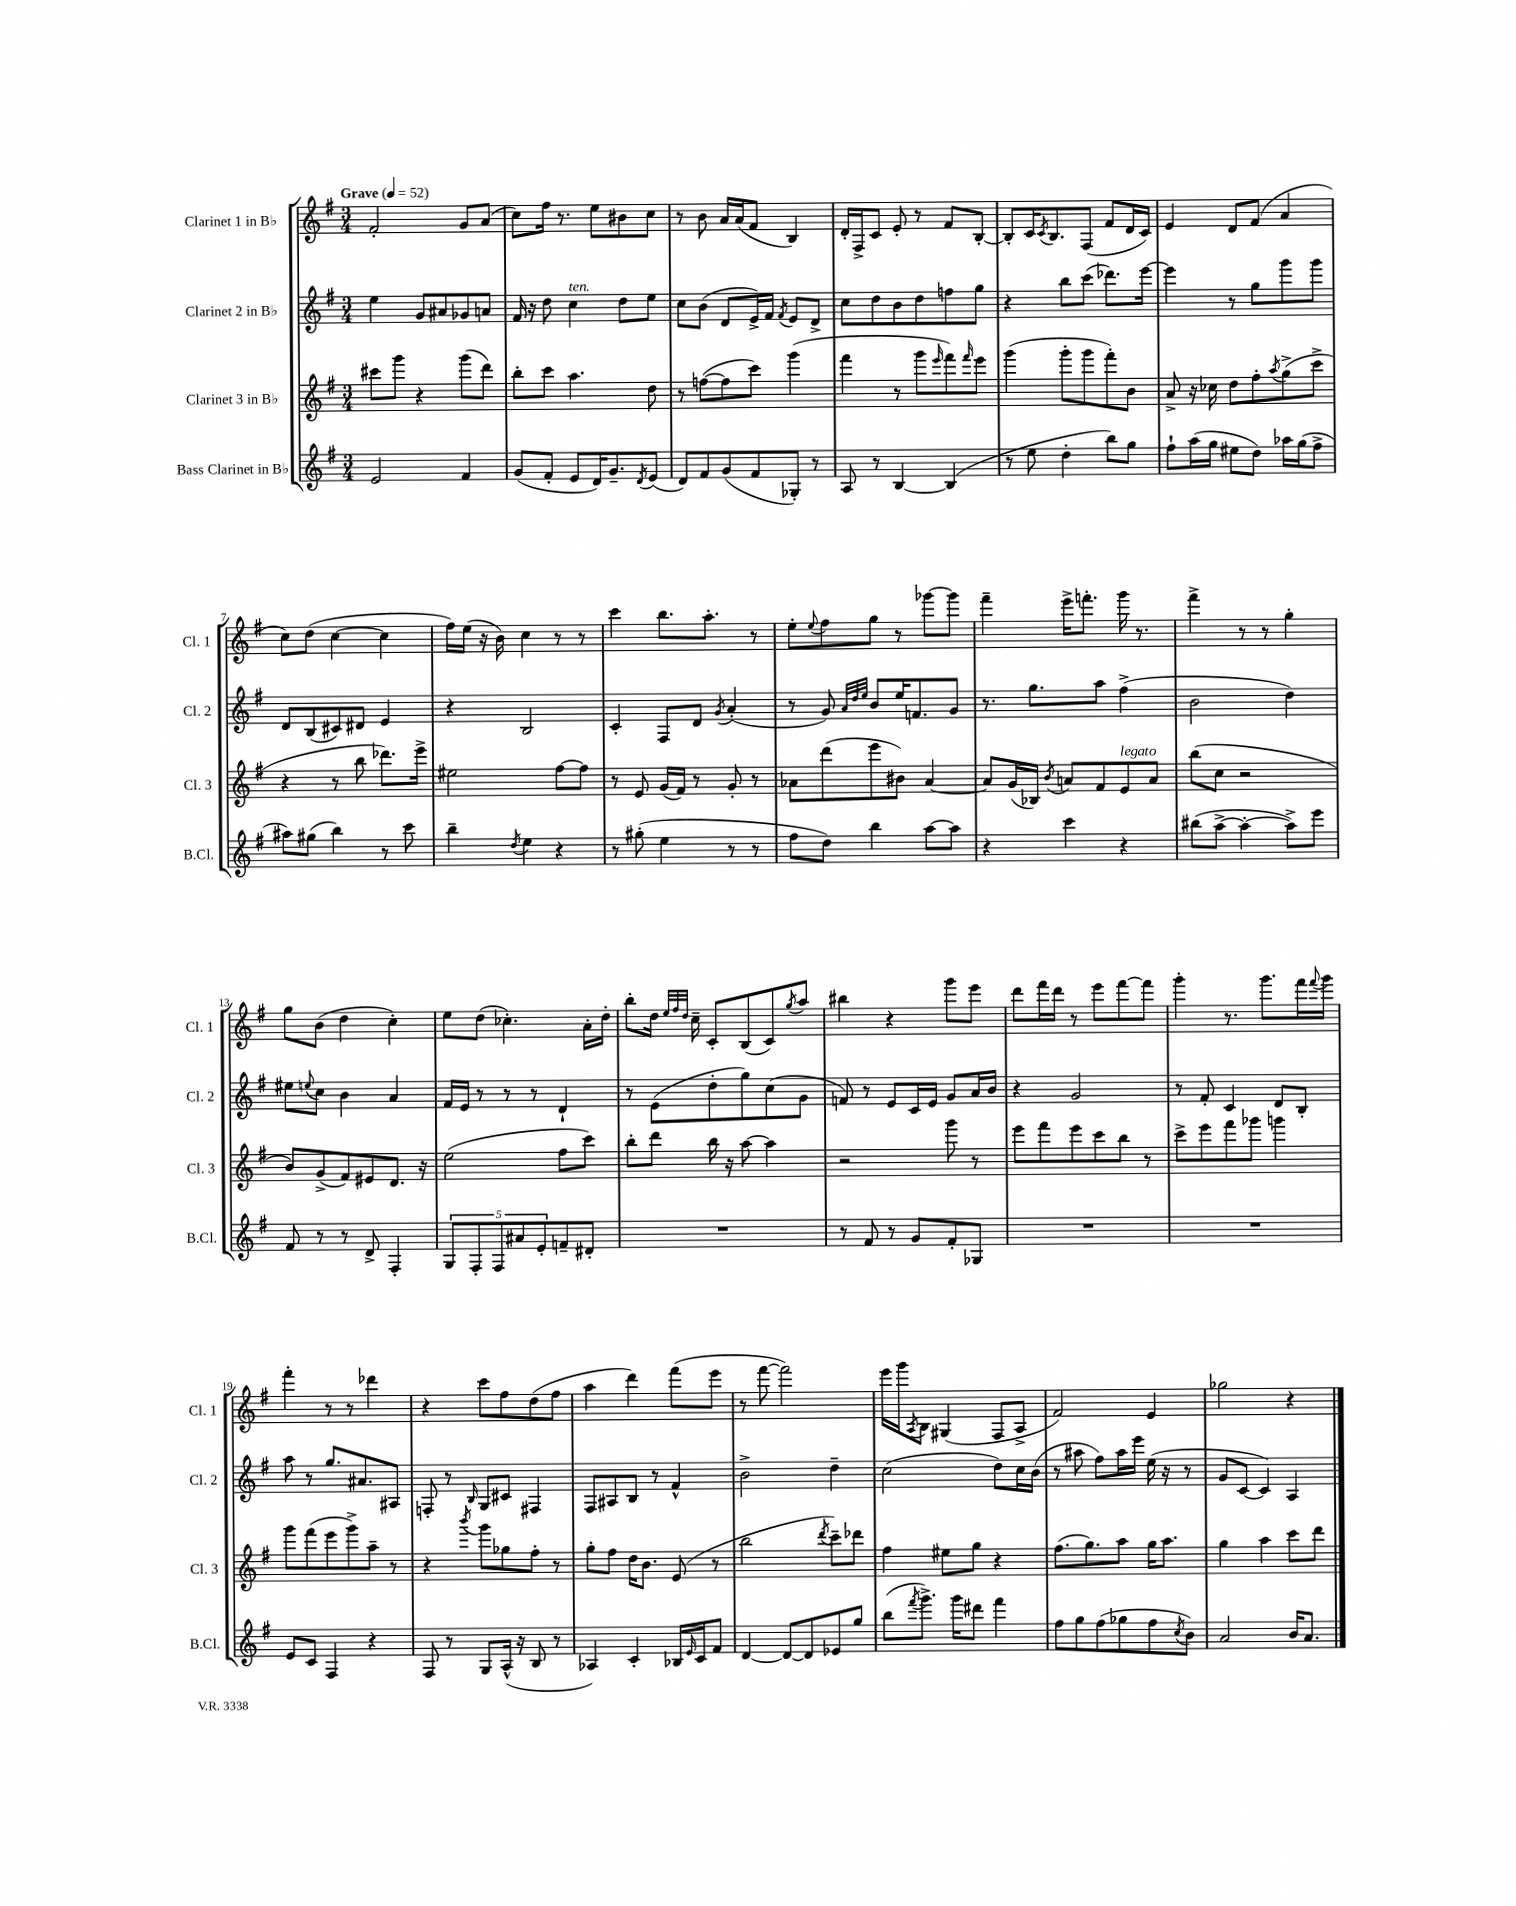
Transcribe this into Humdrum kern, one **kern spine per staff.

**kern	**kern	**kern	**kern
*part4	*part3	*part2	*part1
*staff4	*staff3	*staff2	*staff1
*I"Bass Clarinet in B♭	*I"Clarinet 3 in B♭	*I"Clarinet 2 in B♭	*I"Clarinet 1 in B♭
*I'B.Cl.	*I'Cl. 3	*I'Cl. 2	*I'Cl. 1
*clefG2	*clefG2	*clefG2	*clefG2
*k[f#]	*k[f#]	*k[f#]	*k[f#]
*M3/4	*M3/4	*M3/4	*M3/4
*MM52	*MM52	*MM52	*MM52
=1	=1	=1	=1
!	!	!	!LO:TX:a:B:t=Grave
2e/	8ccc#X\L	4ee\	2f#'/
.	8ggg\J	.	.
.	4r	8g/L	.
.	.	8a#X/	.
4f#/	(8ggg\L	8g-X/	8g/L
.	8ddd\J)	8an/J	(8a/J
=2	=2	=2	=2
(8g/L	8bb'\L	16f#/	8cc\L)
.	.	16r	.
8f#'/J	8ccc\J	8dd\	16ff#\Jk
.	.	.	8.r
!	!	!LO:TX:a:i:t=ten.	!
8e/L	4.aa\	4cc\	.
16d/K)	.	.	8ee\L
8.g~/	.	.	.
.	.	8dd\L	8b#X\
8qd/	.	.	.
(8e/J	8dd\	8ee\J	8cc\J
=3	=3	=3	=3
8d/L)	8r	8cc\L	8r
8f#/	([8ffn\L	(8b\J	8b\
(8g/	8ff\]	8d/L	16a/LL
.	.	.	(16a/J
8f#/	8ccc\J)	16e^/L)	8f#/J
.	.	16f#/JJ	.
.	.	8qf#/	.
8G-X'/J)	(4ggg\	8e/L	4B/)
8r	.	8d^/J	.
=4	=4	=4	=4
8A/	4fff#\	8cc\L	16d'/LL
.	.	.	16F#^/J
8r	.	8dd\	8c/J
[4B/	8r	8b\	8e'/
.	8ggg\L	8dd\	8r
.	16qqeee/	.	.
(4B/]	8fff#\)	8ffn\	8f#/L
.	16qqfff#/	.	.
.	8eee\J	8gg\J	[8B'/J
=5	=5	=5	=5
8r	(4ggg\	4r	8B'/L]
8ee\	.	.	16c/K
.	.	.	8qc/
.	.	.	8.B/
4dd'\	8ggg'\L	8bb\L	.
.	8ggg\	(8ccc\J	(8F#/J
8bb\L)	8fff#'\)	8.ddd-X\L)	8f#/L
8gg\J	8b\J	.	16d/L
.	.	[16eee\Jk	16c/JJ)
=6	=6	=6	=6
8ff#`\L	8a^/	4eee\]	4e/
(16aa\L	16r	.	.
16gg\JJ	16cc-X\	.	.
8ee#X\L	8dd\L	8r	8d/L
8dd\J)	8ff#'\	8gg\L	(8f#/J
.	8qaa/	.	.
16aa-X\LL	(8gg^\	8ggg\	4a/
(16gg\J	.	.	.
8ff#^\J	8ccc^\J	8ggg\J	.
!!LO:LB:g=z
=7	=7	=7	=7
8aa#X\L)	4r	8d/L	8cc\L)
(8gg#X\J	.	(8B/	(8dd\J
4bb\)	8r	8c#X/)	[4cc\
.	8bb\	8d#X/J	.
8r	8.ddd-X\L)	4e/	4cc\]
8ccc\	.	.	.
.	16eee^\Jk	.	.
=8	=8	=8	=8
4bb~\	2ee#X\	4r	16ff#\LL)
.	.	.	(16ee\JJ
.	.	.	16r
.	.	.	16b\)
8qdd/	.	.	.
4ee\	.	2B/	4cc\
4r	[8ff#\L	.	8r
.	8ff#\J]	.	8r
=9	=9	=9	=9
8r	8r	4c'/	4ccc\
(8gg#X'\	8e/	.	.
4ee\	(16g/LL	8F#/L	8.bb\L
.	16f#/JJ)	.	.
.	8r	8d/J	.
.	.	.	8.aa'\J
.	.	8qg/	.
8r	8g'/	(4a'/	.
8r	8r	.	8r
=10	=10	=10	=10
8ff#\L	8a-X\L	8r	8ee'\L
.	.	.	8qqee/
8dd\J)	(8ddd\	8g/)	8ff#\
.	.	32qqa/LLL	.
.	.	32qqdd/	.
.	.	32qqee/JJJ	.
4bb\	8eee\	8b/L	8gg\J
.	8b#X\J)	16ee/K	8r
.	.	8.fn/	.
[8aa\L	[4a-/	.	[8ggg-X\L
8aa\J]	.	8g/J	8ggg-\J]
=11	=11	=11	=11
4r	8a-/L]	8.r	4fff#~\
.	(16g/L	.	.
.	16B-X/JJ)	8.gg\L	.
.	8qb/	.	.
4ccc\	8an/L	.	16eee^\KL
.	.	.	8.fffn'\J
.	8f#/	8aa\J	.
!	!LO:TX:a:i:t=legato	!	!
4r	8e/	(4ff#^\	16ggg\
.	.	.	8.r
.	8a/J	.	.
=12	=12	=12	=12
(8bb#X\L	(8bb\L	2b\	4fff#^\
[8aa^\J	8cc\J	.	.
4aa'\_	2r	.	8r
.	.	.	8r
8aa^\L])	.	4dd\)	4gg'\
8eee\J	.	.	.
!!LO:LB:g=z
=13	=13	=13	=13
8f#/	8b/L)	8ee#X\L	8gg\L
.	.	8qqeen/	.
8r	(8g^/	8cc\J	(8b\J
8r	8f#/)	4b\	4dd\
8d^/	8e#X/	.	.
4F#'/	8.d/J	4a/	4cc'\)
.	16r	.	.
=14	=14	=14	=14
10G/L	(2ee\	16f#/LL	8ee\L
.	.	16e/JJ	.
10F#'/	.	.	.
.	.	8r	(8dd\J
10F#/	.	.	.
.	.	8r	4.cc-X'\)
10a#X/	.	.	.
.	.	8r	.
10e'/	.	.	.
8fn~/	8ff#\L	4d`/	.
8d#X'/J	8ccc\J)	.	16a'\LL
.	.	.	16dd'\JJ
=15	=15	=15	=15
2.r	8bb'\L	8r	8bb'\L
.	8ddd\J	(8e\L	16dd\Jk
.	.	.	32qqee/LLL
.	.	.	32qqff#/
.	.	.	32qqdd/JJJ
.	.	.	16cc~\
.	16bb\	8dd'\	8c'/L
.	16r	.	.
.	[8aa\	8gg\)	(8B/
.	4aa\]	(8cc\	8c/)
.	.	.	8qgg/
.	.	8g\J	8aa/J
=16	=16	=16	=16
8r	2r	8fn/)	4bb#X\
8f#/	.	8r	.
8r	.	8e/L	4r
8g/L	.	16c/L	.
.	.	16e/JJ	.
8f#'/	8ggg\	8g/L	8ggg\L
8G-X/J	8r	16a/L	8eee\J
.	.	16b/JJ	.
=17	=17	=17	=17
2.r	8eee\L	4r	8ddd\L
.	8fff#\	.	16fff#\L
.	.	.	16ddd\JJ
.	8eee\	2g/	8r
.	8ccc\	.	8eee\L
.	8bb\J	.	[8fff#\
.	8r	.	8fff#\J]
=18	=18	=18	=18
2.r	8ccc^\L	8r	4ggg'\
.	8eee\	8f#'/	.
.	8fff#\	4c/	8.r
.	8ggg-X\J	.	.
.	.	.	8.ggg\L
.	4gggn\	8d/L	.
.	.	8B'/J	16fff#\L
.	.	.	8qqfff#/
.	.	.	16ggg\JJ
!!LO:LB:g=z
=19	=19	=19	=19
8e/L	8ggg\L	8aa\	4fff#'\
8c/J	(8fff#\	8r	.
4F#/	8eee\	8.gg/L	8r
.	8ggg^\)	.	8r
.	.	8.a#X/	.
4r	8aa~\J	.	4ddd-X\
.	8r	8A#X/J	.
=20	=20	=20	=20
8F#/	4r	8Fn'/	4r
8r	.	8r	.
.	8qbbb/	16qqB/	.
8G/L	8ggg\L	8G/L	8ccc\L
(16A^^/Jk	8gg-X\	8c#X/J	8ff#\
16r	.	.	.
8B/	8ff#'\J	4F#X/	(8dd\
8r	8r	.	8ff#\J
=21	=21	=21	=21
4A-X/)	8gg'\L	8F#/L	4aa\
.	8ff#\J	8A#X/	.
4c'/	16dd\KL	8B/J	4ddd\)
.	8.b\J	.	.
.	.	8r	.
16B-X/LL	(8e/	4f#^^/	(8fff#\L
16qqe/	.	.	.
16c/J	.	.	.
8f#/J	8r	.	8eee\J
=22	=22	=22	=22
[4d/	2bb\	2b^\	8r
.	.	.	[8fff#\
8d/L_	.	.	2fff#\])
8d/]	.	.	.
.	8qddd/	.	.
8e-X/	8ccc~\L)	4dd~\	.
8gg/J	8ddd-X\J	.	.
=23	=23	=23	=23
(8bb\L	4ff#\	(2cc\	16eee\LL
.	.	.	16ggg\J
8qfff#/	.	.	8qA/
8.ggg^\J)	.	.	8B\J
.	8ee#X\L	.	(4G#X/
16ggg\KL	.	.	.
8ddd#X\J	8gg\J	.	.
4fff#\	4r	8dd\L)	8F#/L
.	.	16cc\L	8A^/J
.	.	(16b\JJ	.
=24	=24	=24	=24
8ff#\L	(8.ff#\L	8r	2f#/)
8gg\	.	8aa#X\	.
.	8.gg\)	.	.
(8ff#\	.	8ff#\L)	.
8gg-X\	8aa\J	16aa#\L	.
.	.	16eee\JJ	.
8ff#\	16gg\KL	(16ee\	4e/
.	8.aa\J	16r	.
8qcc/	.	.	.
8b\J)	.	8r	.
=25	=25	=25	=25
2a/	4gg\	8g/L	2gg-X\
.	.	[8c/J	.
.	4aa\	4c/])	.
16b/KL	8ccc\L	4A/	4r
8.a/J	.	.	.
.	8ddd\J	.	.
==	==	==	==
*-	*-	*-	*-
